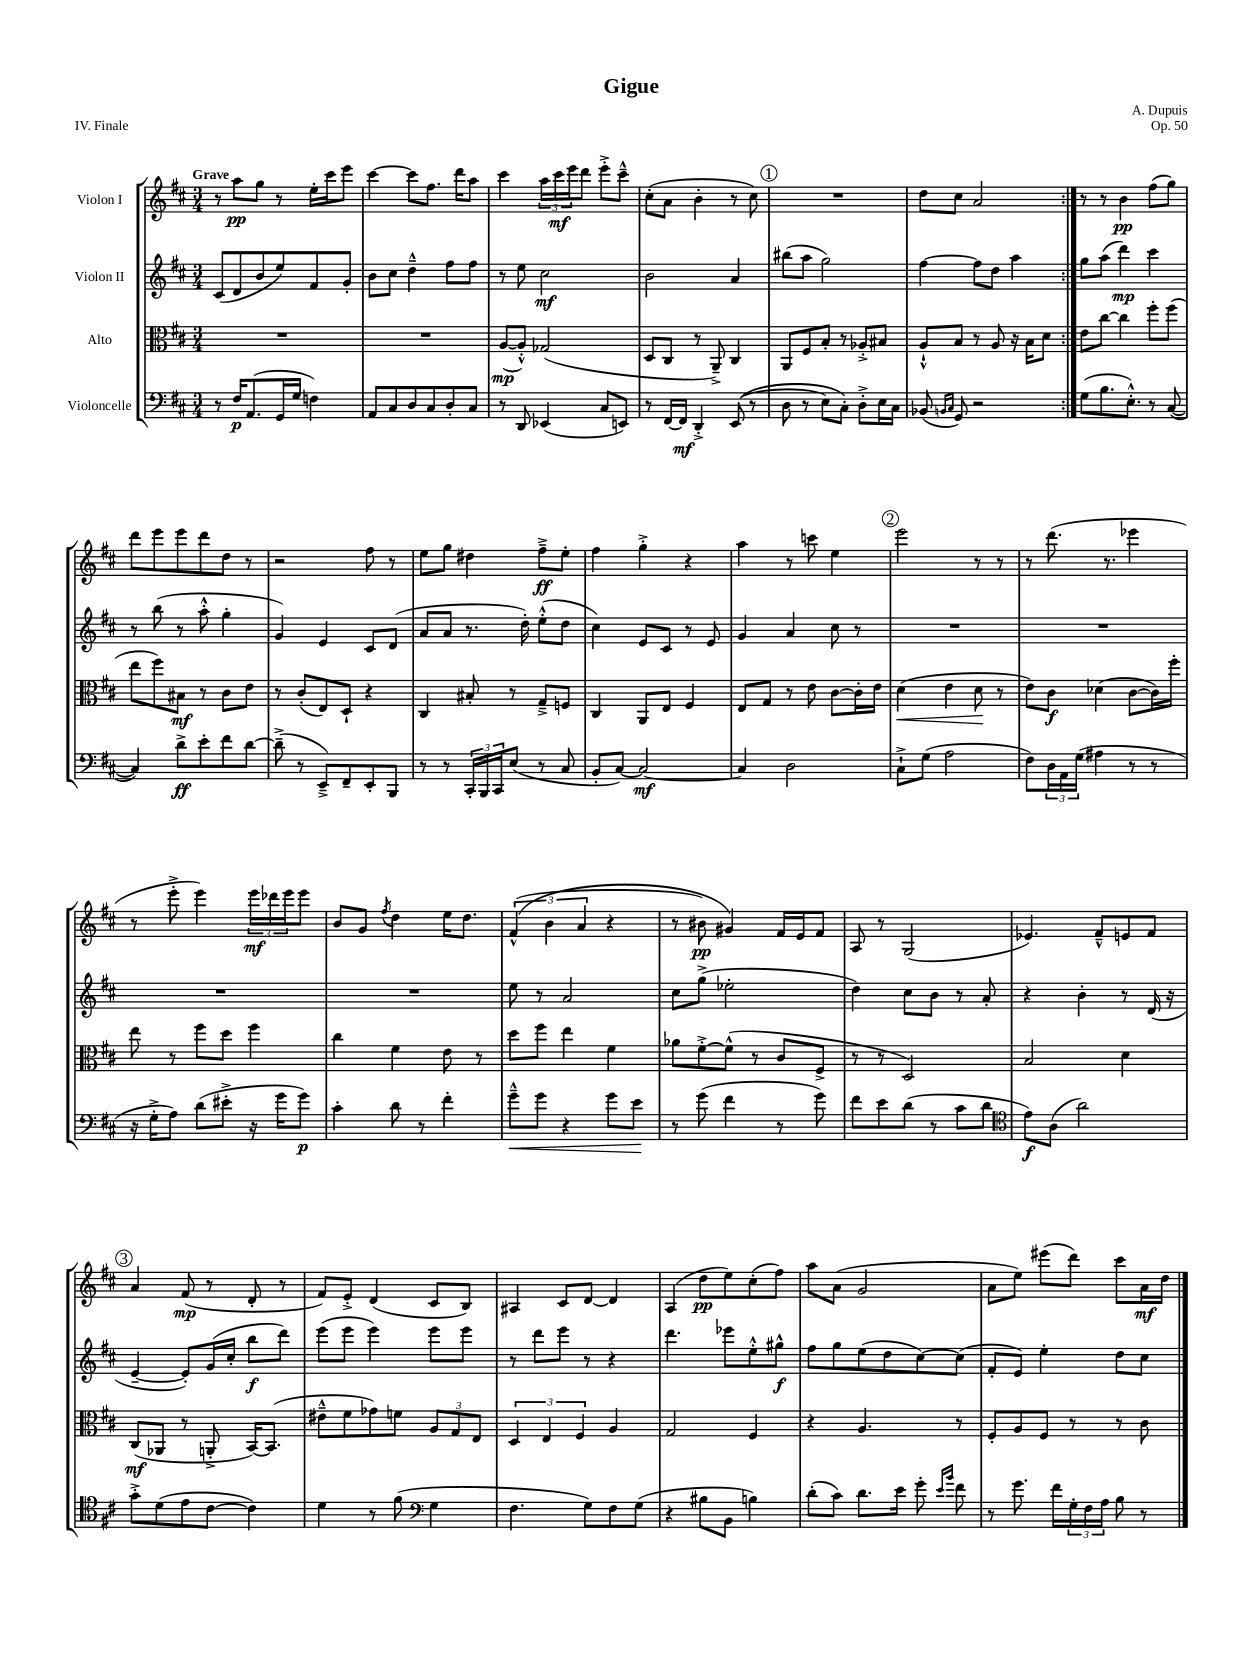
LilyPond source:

\header { title = "Gigue" composer = "A. Dupuis" opus = "Op. 50" piece = "IV. Finale" }
<<
\new StaffGroup <<
\new Staff = "s0" \with { instrumentName = "Violon I" } {
    \clef treble \key d \major \numericTimeSignature \time 3/4 \tempo "Grave"
    \repeat volta 2 { r8 a''8\pp g''8 r8 e''16-. cis'''16 e'''8 |
    cis'''4~ cis'''8 fis''8. d'''16 a''8 |
    cis'''4 \tuplet 3/2 { a''16 cis'''16\mf e'''16 } d'''8 e'''8-.-> cis'''8---^ |
    cis''8-.( a'8 b'4-. r8 cis''8) |
    \mark \markup { \circle "1" } R2. |
    d''8 cis''8 a'2 | }
    r8 r8 b'4\pp fis''8( g''8) |
    d'''8 e'''8 e'''8 d'''8 d''8 r8 |
    r2 fis''8 r8 |
    e''8 g''8 dis''4 fis''8--->\ff e''8-. |
    fis''4 g''4-.-> r4 |
    a''4 r8 c'''8 e''4 |
    \mark \markup { \circle "2" } e'''2 r8 r8 |
    r8 d'''8.( r8. ees'''4 |
    r8 e'''8-.-> e'''4) \tuplet 3/2 { e'''16\mf des'''16 e'''16 } e'''8 |
    b'8 g'8 \acciaccatura { fis''8 } d''4 e''16 d''8. |
    \tuplet 3/2 { fis'4-^(\( b'4 a'4 } r4 |
    r8 bis'8\pp) gis'4\) fis'16 e'16 fis'8 |
    a8 r8 g2( |
    ees'4.) fis'8---^ e'8 fis'8 |
    \mark \markup { \circle "3" } a'4 fis'8\mp( r8 d'8-. r8 |
    fis'8) e'8-.-> d'4( cis'8 b8) |
    ais4 cis'8 d'8~ d'4 |
    a4( d''8\pp e''8) cis''8-.( fis''8) |
    a''8 a'8( g'2 |
    a'8 e''8) eis'''8( d'''8) cis'''8 a'16\mf d''16 \bar "|." |
}
\new Staff = "s1" \with { instrumentName = "Violon II" } {
    \clef treble \key d \major \numericTimeSignature \time 3/4
    \repeat volta 2 { cis'8( d'8 b'8 e''8) fis'8 g'8-. |
    b'8 cis''8 d''4---^ fis''8 fis''8 |
    r8 e''8 cis''2\mf |
    b'2 a'4 |
    \mark \markup { \circle "1" } bis''8( a''8 g''2) |
    fis''4~ fis''8 d''8 a''4 | }
    g''8 a''8( d'''4\mp) cis'''4 |
    r8 b''8( r8 a''8-.-^ g''4-. |
    g'4) e'4 cis'8 d'8( |
    a'8 a'8 r8. d''16-.) e''8-.-^( d''8 |
    cis''4) e'8 cis'8 r8 e'8 |
    g'4 a'4 cis''8 r8 |
    \mark \markup { \circle "2" } R2. |
    R2. |
    R2. |
    R2. |
    e''8 r8 a'2 |
    cis''8 g''8->( ees''2-. |
    d''4) cis''8 b'8 r8 a'8-. |
    r4 b'4-. r8 d'16( r16 |
    \mark \markup { \circle "3" } e'4~-- e'8-.) g'16( cis''16-. b''8\f d'''8) |
    e'''8( e'''8 e'''4) e'''8 e'''8 |
    r8 d'''8 e'''8 r8 r4 |
    d'''4. ees'''8 e''8-.-^ gis''8-^\f |
    fis''8 g''8 e''8( d''8 cis''8~) cis''8( |
    fis'8-. e'8) e''4-. d''8 cis''8 \bar "|." |
}
\new Staff = "s2" \with { instrumentName = "Alto" } {
    \clef alto \key d \major \numericTimeSignature \time 3/4
    \repeat volta 2 { R2. |
    R2. |
    a8~\mp( a8-.-^) ges2( |
    d8 cis8 r8 a,8--->) cis4 |
    \mark \markup { \circle "1" } a,8 fis8 b8-. r8 aes8-.-> bis8 |
    a8-!-^ b8 r8 a8 r16 b16 d'8 | }
    e'8 cis''8~ cis''4 fis''8-. fis''8( |
    e''8 fis''8) bis8\mf r8 cis'8 e'8 |
    r8 cis'8-.( e8) d8-! r4 |
    cis4 bis8-. r8 g8---> f8 |
    cis4 a,8 e8 fis4 |
    e8 g8 r8 e'8 cis'8~ cis'16-. e'16 |
    \mark \markup { \circle "2" } d'4\<( e'4 d'8\! r8 |
    e'8) cis'8\f des'4( cis'8~ cis'16) fis''16-. |
    e''8 r8 fis''8 d''8 fis''4 |
    cis''4 fis'4 e'8 r8 |
    d''8 fis''8 e''4 fis'4 |
    aes'8 fis'8~-.-> fis'8-^( r8 cis'8 fis8-> |
    r8 r8 d2) |
    b2 d'4 |
    \mark \markup { \circle "3" } cis8\mf( aes,8 r8 a,8-.-> b,16~) b,8.( |
    eis'8---^ fis'8 ges'8) f'8 \tuplet 3/2 { a8 g8 e8 } |
    \tuplet 3/2 { d4 e4 fis4 } a4 |
    g2 fis4 |
    r4 a4. r8 |
    fis8-. a8 fis8 r8 r8 cis'8 \bar "|." |
}
\new Staff = "s3" \with { instrumentName = "Violoncelle" } {
    \clef bass \key d \major \numericTimeSignature \time 3/4
    \repeat volta 2 { r8 fis16\p a,8.( g,16 g16 f4) |
    a,8 cis8 d8 cis8 d8-. cis8 |
    r8 d,8 ees,4( cis8 e,8) |
    r8 fis,16~ fis,16\mf d,4-.-> e,8(\( r8 |
    \mark \markup { \circle "1" } d8 r8 e8) cis8-.\) d8-.-> e16 cis16 |
    bes,8( \grace { b,16 cis16 } g,8) r2 | }
    g8( b8. e8.-.-^) r8 cis8~( |
    cis4) d'8->\ff e'8-. fis'8 d'8~ |
    d'8--->( r8 e,8--->) fis,8-- e,8-. b,,8 |
    r8 r8 \tuplet 3/2 { cis,16-. b,,16 cis,16 } e8( r8 cis8 |
    b,8-. cis8~) cis2~\mf |
    cis4 d2 |
    \mark \markup { \circle "2" } cis8-!-> g8( a2 |
    fis8) \tuplet 3/2 { d16 a,16 g16( } ais4 r8 r8 |
    r16 g16-.-> a8) d'8( eis'8-.-> r16 g'16 g'8\p) |
    cis'4-. d'8 r8 fis'4-. |
    g'8---^\< g'8 r4 g'8 e'8\! |
    r8 g'8( fis'4 r8 g'8) |
    fis'8 e'8 d'8( r8 cis'8 d'8 |
    \clef tenor e'8\f) a8( a'2) |
    \mark \markup { \circle "3" } g'8-.-> d'8( e'8 cis'8~ cis'4) |
    d'4 r8 fis'8( \clef bass g4 |
    fis4. g8) fis8 g8( |
    r4 bis8 b,8 b4) |
    d'8-.( cis'8) d'8. e'16 g'8-. \grace { e'16 b'16 } fis'8 |
    r8 g'8. fis'16 \tuplet 3/2 { g16-. fis16 a16 } b8 r8 \bar "|." |
}
>>
>>
\layout { \context { \Score \remove "Bar_number_engraver" } }
